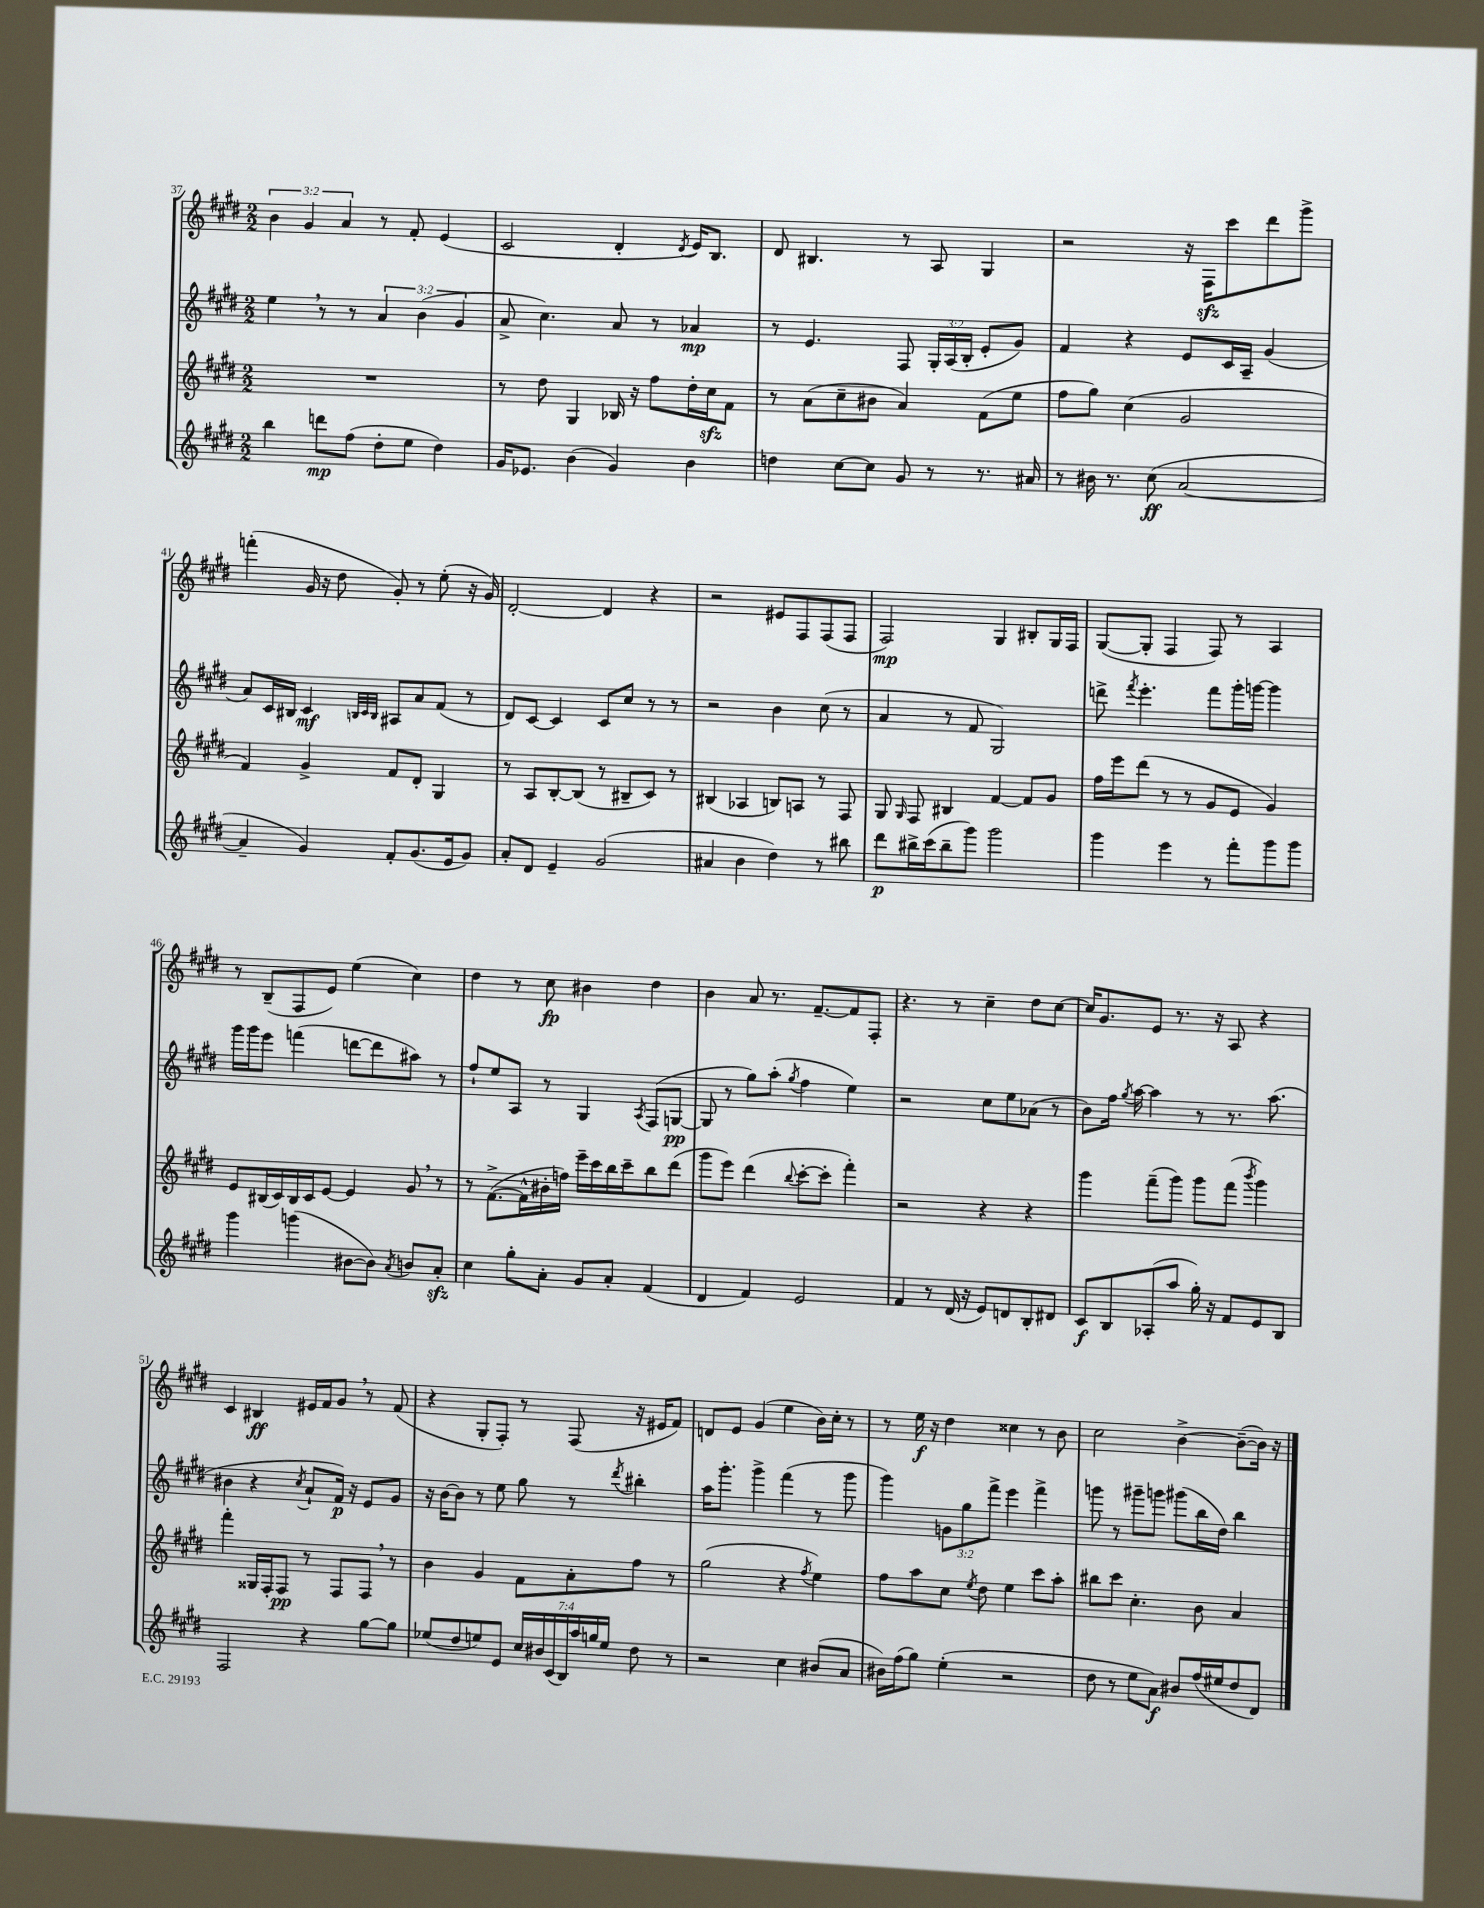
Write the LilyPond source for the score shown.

<<
\new StaffGroup <<
\new Staff = "s0" {
    \clef treble \key e \major \numericTimeSignature \time 2/2 \override Staff.TupletNumber.text = #tuplet-number::calc-fraction-text
    \autoBeamOff \tuplet 3/2 { b'4 gis'4 a'4 } r8 fis'8-. e'4( |
    cis'2 dis'4-. \acciaccatura { dis'8 } e'16[) b8.] |
    dis'8 bis4. r8 a8 gis4 |
    r2 r16 fis16[\sfz cis'''8 dis'''8 gis'''8]-> |
    f'''4-.( gis'16 r16 dis''8 gis'8-.) r8 e''8-.( r16 gis'16) |
    dis'2~-. dis'4 r4 |
    r2 eis'8[ fis8 fis8( fis8] |
    fis2\mp) gis4 bis8[-. gis16 fis16] |
    gis8[~( gis8]-. fis4 fis8) r8 a4 |
    r8 b8[--( fis8 e'8]) e''4( cis''4) |
    dis''4 r8 cis''8\fp bis'4 dis''4 |
    b'4 a'8 r8. fis'8.[~-- fis'8 fis8]-. |
    r4. r8 cis''4-- dis''8[ cis''8]~ |
    cis''16[ gis'8. e'8] r8. r16 a8 r4 |
    cis'4 bis4\ff eis'16[ fis'16 gis'8] \breathe r8 fis'8( |
    r4 gis8[-. fis8]-.) r8 fis8( r16 eis'16[ fis'8]) |
    d'8[ e'8] gis'4( e''4 b'16[) cis''16]-. r8 |
    r8 e''16\f r16 dis''4 cisis''4 r8 b'8 |
    cis''2 b'4~-> b'8[~--( b'16]) r16 \bar "|." |
}
\new Staff = "s1" {
    \clef treble \key e \major \numericTimeSignature \time 2/2 \override Staff.TupletNumber.text = #tuplet-number::calc-fraction-text
    \autoBeamOff e''4 \breathe r8 r8 \tuplet 3/2 { a'4 b'4( gis'4 } |
    a'8-> cis''4.) a'8 r8 aes'4\mp |
    r8 e'4. fis8 \tuplet 3/2 { gis16[-. a16( b16]-. } e'8[-. gis'8]) |
    fis'4 r4 e'8[ cis'16 a16]-- gis'4( |
    a'8[) cis'16 bis16] cis'4\mf \grace { b32[ cis'32 b32] } ais8[ a'8 fis'8]( r8 |
    dis'8[) cis'8]~ cis'4 cis'8[ cis''8] r8 r8 |
    r2 b'4 cis''8( r8 |
    a'4 r8 fis'8 gis2) |
    d'''8-> \acciaccatura { fis'''8 } e'''4.-. fis'''8[ gis'''16-. g'''16]~ g'''4 |
    gis'''16[ gis'''16 e'''8] f'''4( d'''8[~ d'''8 ais''8]) r8 |
    fis''8[-! e''8 a8] r8 gis4 \acciaccatura { a8 } fis8[( g8]~\pp |
    g8 r8 gis''8[) a''8]-.( \acciaccatura { gis''8 } fis''4 e''4) |
    r2 cis''8[ e''8 aes'8]( r8 |
    b'8[) fis''16] \acciaccatura { gis''8 } a''16~ a''4 r8 r8. a''8.( |
    bis'4 r4 \acciaccatura { cis''8 } a'8[-! fis'16]\p) r16 e'8[ gis'8] |
    r16 b'16[~ b'8] r8 e''8 gis''8 r8 \acciaccatura { dis'''8 } bis''4-. |
    a''16[ gis'''8.]-. gis'''4-> fis'''4( r8 gis'''8 |
    gis'''4) \tuplet 3/2 { g'8[ gis''8 fis'''8]-> } e'''4 fis'''4-> |
    g'''8 r8 gis'''8[-- g'''8] gis'''8[( b''16 dis''16]) b''4 \bar "|." |
}
\new Staff = "s2" {
    \clef treble \key e \major \numericTimeSignature \time 2/2
    \autoBeamOff R1 |
    r8 dis''8 gis4 bes16 r16 fis''8[ dis''16-. cis''16\sfz fis'8] |
    r8 a'8[( cis''8-- bis'8] a'4) fis'8[( e''8] |
    fis''8[ gis''8]) cis''4( gis'2 |
    fis'4) gis'4-> fis'8[ dis'8]-. gis4 |
    r8 a8[ b8~-. b8]( r8 bis8[-- cis'8]) r8 |
    bis4( aes4 b8[) a8] r8 fis8 |
    gis8 \grace { gis16 } fis8 bis4 fis'4~ fis'8[ gis'8] |
    fis''16[ e'''16 dis'''8]( r8 r8 gis'8[ e'8] gis'4) |
    e'8[ bis16( cis'16) bis16 cis'16 e'8]~ e'4 gis'8 \breathe r8 |
    r8 fis'8.[~->( fis'16-^ bis'16-. f''16]) e'''16[-- cis'''16 b''16 cis'''16-- b''8 dis'''8]( |
    gis'''8[ e'''8]) dis'''4( \appoggiatura { b''8 } cis'''8[~-. cis'''8]-. fis'''4-.) |
    r2 r4 r4 |
    gis'''4 fis'''8[--( gis'''8]) gis'''8[ fis'''8]( \acciaccatura { b'''8 } gis'''4) |
    fis'''4-. gisis16[ fis16-. fis8]\pp r8 fis8[ fis8] \breathe r8 |
    b'4 gis'4 fis'8[ a'8-. fis''8] r8 |
    gis''2( r4 \acciaccatura { fis''8 } e''4) |
    fis''8[ a''8 cis''8] \acciaccatura { e''8 } dis''8 e''4 cis'''8[ a''8]-. |
    bis''8[ cis'''8] cis''4.-. b'8 a'4 \bar "|." |
}
\new Staff = "s3" {
    \clef treble \key e \major \numericTimeSignature \time 2/2 \override Staff.TupletNumber.text = #tuplet-number::calc-fraction-text
    \autoBeamOff b''4 d'''8[\mp fis''8]( dis''8[-. e''8] dis''4) |
    gis'16[ ees'8.] b'4( gis'4) b'4 |
    d''4 cis''8[~ cis''8] gis'8 r8 r8. ais'16 |
    r8 bis'16 r8. cis''8\ff( a'2~ |
    a'4-- gis'4) fis'8[-. gis'8.( e'16 gis'8]) |
    a'8[-. dis'8] e'4-- gis'2( |
    ais'4 b'4 dis''4) r8 bis''8 |
    dis'''8[\p bis''16-> cis'''16( bis''8-- gis'''8]) gis'''2 |
    gis'''4 e'''4 r8 fis'''8[-. gis'''8 gis'''8] |
    gis'''4 g'''4( bis'8[~ bis'8]) \acciaccatura { a'8 } b'8[ a'8]-.\sfz |
    cis''4 gis''8[-. a'8]-. gis'8[ a'8]-. fis'4( |
    dis'4 fis'4) e'2 |
    fis'4 r8 dis'16( r16 e'8[) d'8 b8-. dis'8] |
    cis'8[\f b8 aes8-.( a''8] gis''16-.) r16 fis'8[ e'8 b8] |
    fis2 r4 gis''8[~ gis''8] |
    ees''8[( dis''8 e''8) e'8] \tuplet 7/4 { cis''16[ bis'16 cis'16( b16) a''16 g''16 e''16] } dis''8 r8 |
    r2 cis''4 bis'8[( a'8] |
    bis'16[) fis''16( gis''8]) e''4-.( r2 |
    dis''8 r8 e''8[ a'8]\f) bis'8[ fis''16( eis''16 dis''8 dis'8]) \bar "|." |
}
>>
>>
\layout { \context { \Score currentBarNumber = #37 } }
